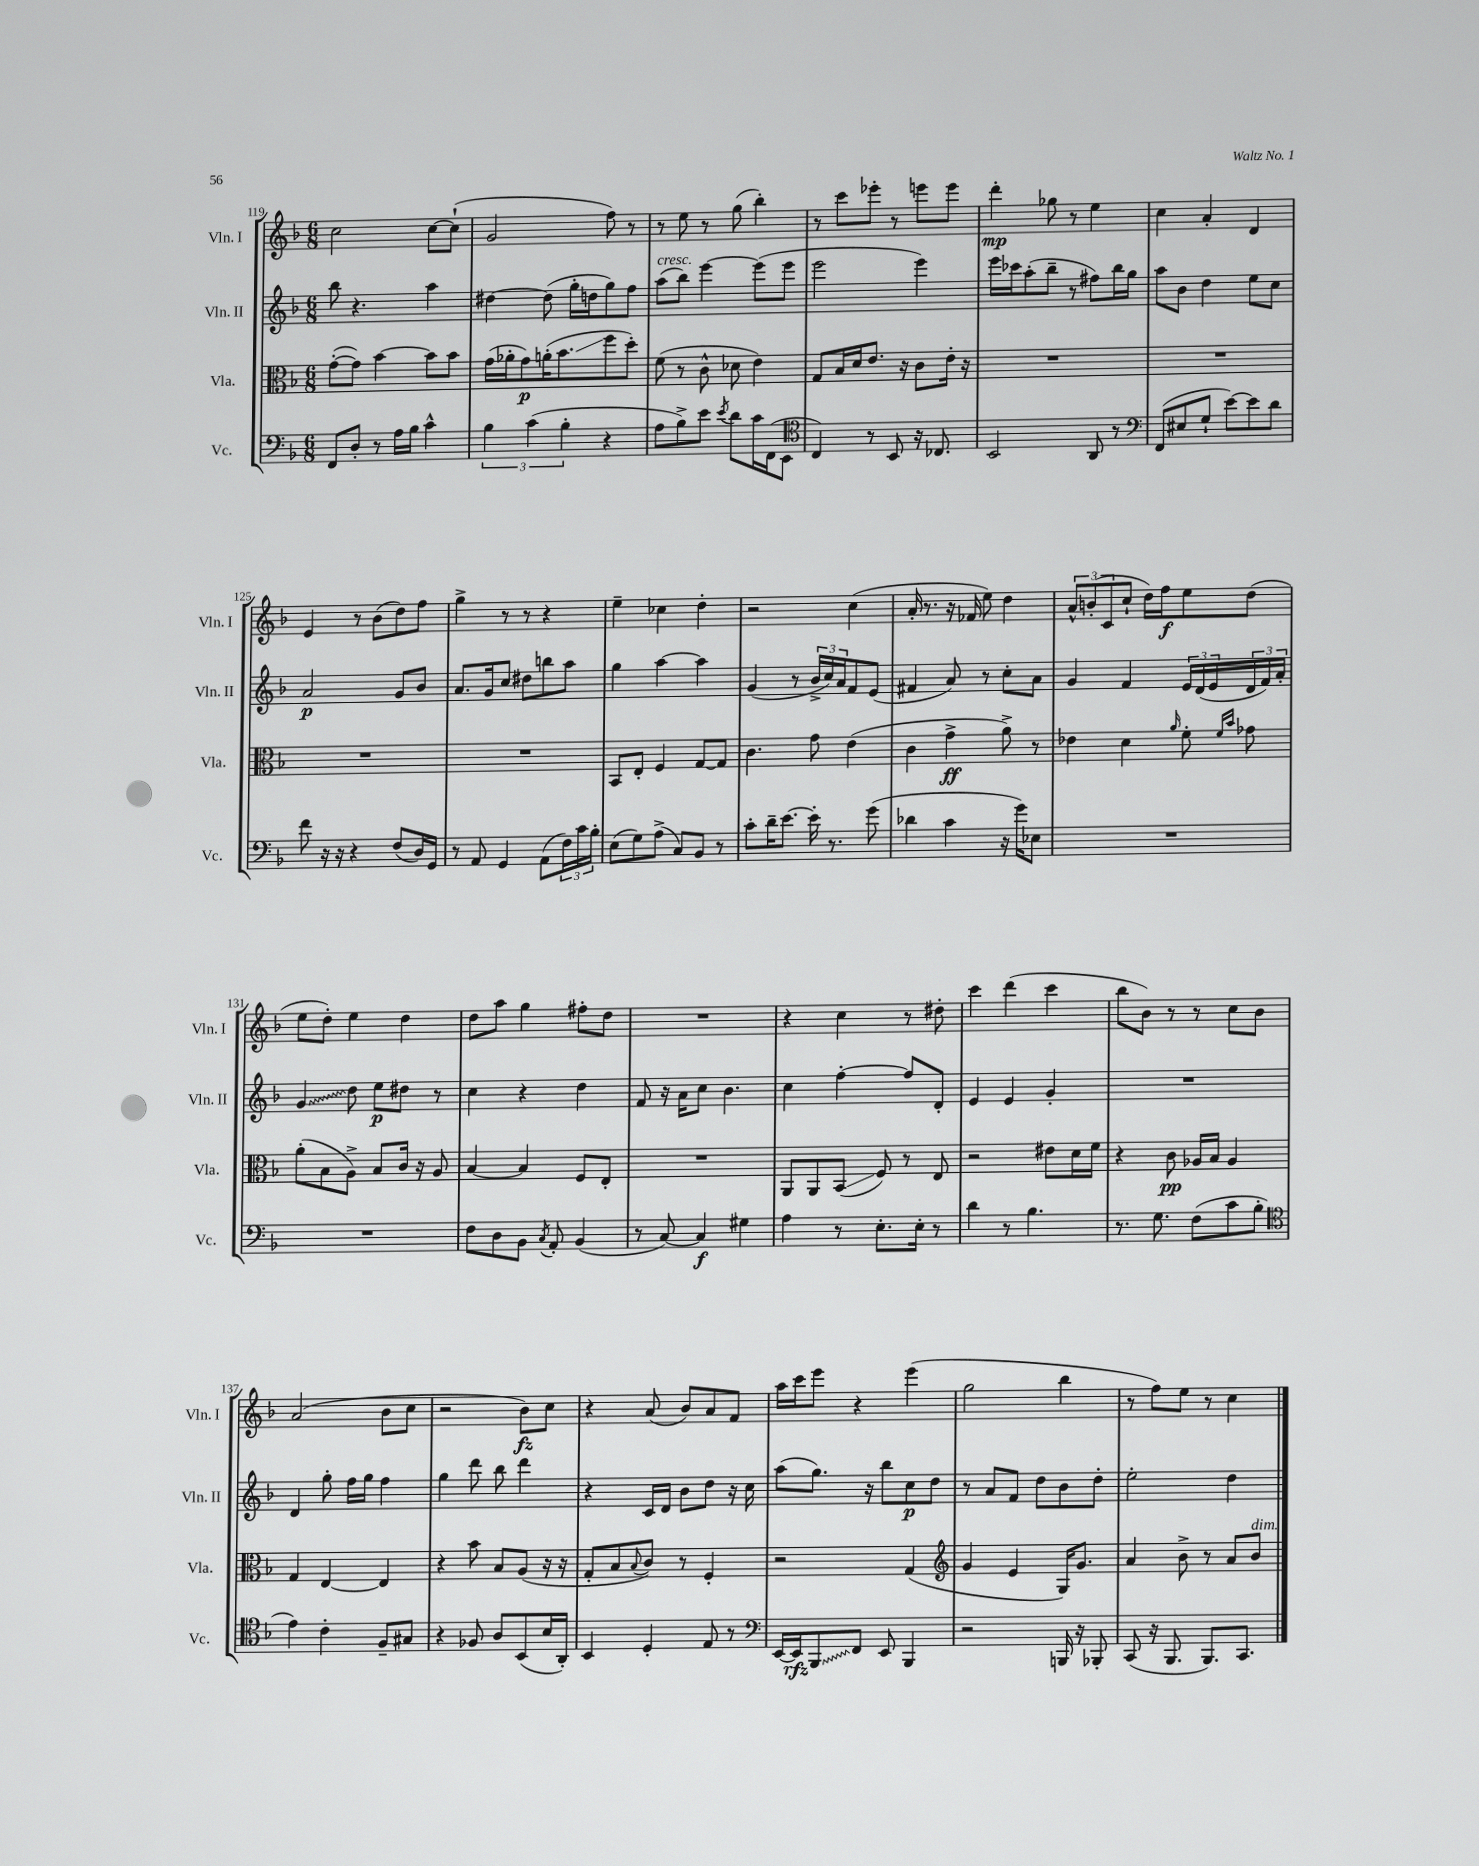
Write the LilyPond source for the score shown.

<<
\new StaffGroup <<
\new Staff = "s0" \with { instrumentName = "Vln. I" shortInstrumentName = "Vln. I" } {
    \clef treble \key f \major \numericTimeSignature \time 6/8
    c''2 c''8~ c''8-!( |
    g'2 f''8) r8 |
    r8 e''8 r8 g''8( bes''4-.) |
    r8 c'''8 ees'''8-. r8 e'''8 e'''8 |
    d'''4-.\mp ges''8 r8 e''4 |
    c''4 a'4-. d'4 |
    e'4 r8 bes'8( d''8) f''8 |
    g''4-> r8 r8 r4 |
    e''4-- ces''4 d''4-. |
    r2 c''4( |
    a'16-. r8. r16 fes'16 e''8) d''4 |
    \tuplet 3/2 { a'8-^ b'8-.( c'8 } c''8-! d''16) f''16\f e''8 d''8( |
    e''8 d''8-.) e''4 d''4 |
    d''8 a''8 g''4 fis''8-. d''8 |
    R2. |
    r4 c''4 r8 dis''8-. |
    c'''4 d'''4( c'''4 |
    bes''8 bes'8) r8 r8 c''8 bes'8 |
    a'2( bes'8 c''8 |
    r2 bes'8\fz) c''8 |
    r4 a'8( bes'8) a'8 f'8 |
    a''16 c'''16 e'''8 r4 e'''4( |
    g''2 bes''4 |
    r8 f''8) e''8 r8 c''4 \bar "|." |
}
\new Staff = "s1" \with { instrumentName = "Vln. II" shortInstrumentName = "Vln. II" } {
    \clef treble \key f \major \numericTimeSignature \time 6/8
    bes''8 r4. a''4 |
    dis''4~ dis''8( g''16-. d''16 g''8) f''8 |
    a''8^\markup { \italic "cresc." }( bes''8) e'''4~ e'''8( e'''8 |
    e'''2 e'''4) |
    e'''16 ces'''16 a''8-.( bes''8-- r8 fis''8) bes''16 g''16 |
    a''8 bes'8 d''4 e''8 c''8 |
    a'2\p g'8 bes'8 |
    a'8. g'16 c''8 dis''8 b''8 a''8 |
    g''4 a''4~ a''4 |
    g'4( r8 \tuplet 3/2 { bes'16-> c''16) a'16 } f'8 e'8( |
    fis'4 a'8) r8 c''8-. a'8 |
    g'4 f'4 \tuplet 3/2 { e'16 d'16( e'16 } \tuplet 3/2 { d'16 f'16) a'16-. } |
    \once \override Glissando.style = #'zigzag g'4\glissando d''8 e''8\p dis''8 r8 |
    c''4 r4 d''4 |
    f'8 r16 a'16 c''8 bes'4. |
    c''4 f''4~-. f''8 d'8-. |
    e'4 e'4 g'4-. |
    R2. |
    d'4 g''8-. f''16 g''16 f''4 |
    g''4 d'''8 bes''8 d'''4 |
    r4 c'16 d'16 bes'8 d''8 r16 c''16 |
    a''8( g''8.) r16 bes''8 c''8\p d''8 |
    r8 a'8 f'8 d''8 bes'8 d''8-. |
    e''2-. d''4 \bar "|." |
}
\new Staff = "s2" \with { instrumentName = "Vla." shortInstrumentName = "Vla." } {
    \clef alto \key f \major \numericTimeSignature \time 6/8
    g'8~-.( g'8) bes'4~ bes'8 bes'8 |
    g'16( aes'16-. g'8\p) a'16-.( bes'8.\glissando f''8 d''8-.) |
    f'8( r8 c'8-^ des'8 e'4) |
    g8 bes16 d'16 e'8. r16 c'8 e'16-. r16 |
    R2. |
    R2. |
    R2. |
    R2. |
    bes,8 e8-. f4 g8~ g8 |
    c'4. g'8 e'4( |
    c'4 g'4->\ff a'8->) r8 |
    ees'4 d'4 \grace { a'16 } f'8-. \grace { f'16 bes'16 } ges'8 |
    a'8-.( bes8 a8->) bes8 c'16 r16 a8 |
    bes4~ bes4 f8 e8-. |
    R2. |
    a,8 a,8 bes,8\glissando( f8) r8 e8 |
    r2 eis'8 d'16 f'16 |
    r4 c'8\pp aes16 bes16 aes4 |
    g4 e4~ e4 |
    r4 bes'8 bes8 a8( r16 r16 |
    g8-. bes8 \appoggiatura { bes8 } c'8) r8 f4-. |
    r2 g4( |
    \clef treble g'4 e'4 g16) g'8. |
    a'4 bes'8-> r8 a'8 bes'8^\markup { \italic "dim." } \bar "|." |
}
\new Staff = "s3" \with { instrumentName = "Vc." shortInstrumentName = "Vc." } {
    \clef bass \key f \major \numericTimeSignature \time 6/8
    f,8 d8-. r8 a16 bes16 c'4-^ |
    \tuplet 3/2 { bes4 c'4( bes4-. } r4 |
    a8 bes8->) e'8 \acciaccatura { e'8 } d'8 c'16 f,16( e,8 |
    \clef tenor c4) r8 bes,8 r16 ces8. |
    bes,2 a,8 r8 |
    \clef bass f,8( eis8 g8-! e'8~) e'8 d'8 |
    f'8 r16 r16 r4 f8( d16) g,16 |
    r8 a,8 g,4 a,8( \tuplet 3/2 { f16) c'16 bes16-. } |
    e8( g8) a8->( c8) bes,8 r8 |
    c'8-. d'16-- e'8.~ e'16-. r8. g'8( |
    des'4 c'4 r16 g'16) ees8 |
    R2. |
    R2. |
    f8 d8 bes,8 \acciaccatura { c8 } a,8-. bes,4( |
    r8 c8~) c4\f gis4 |
    a4 r8 e8.-. e16-. r8 |
    d'4 r8 bes4. |
    r8. g8. f8( c'8 bes8-. |
    \clef tenor e'4) c'4-. f8-- gis8 |
    r4 fes8 a8 bes,8( bes16 a,16-.) |
    bes,4 d4-. e8 r8 |
    \clef bass e,16~ e,16\rfz \once \override Glissando.style = #'zigzag bes,,8\glissando f,8 e,8 bes,,4 |
    r2 b,,16 r16 bes,,8-. |
    c,8( r16 bes,,8. bes,,8.) c,8. \bar "|." |
}
>>
>>
\layout { \context { \Score currentBarNumber = #119 } }
